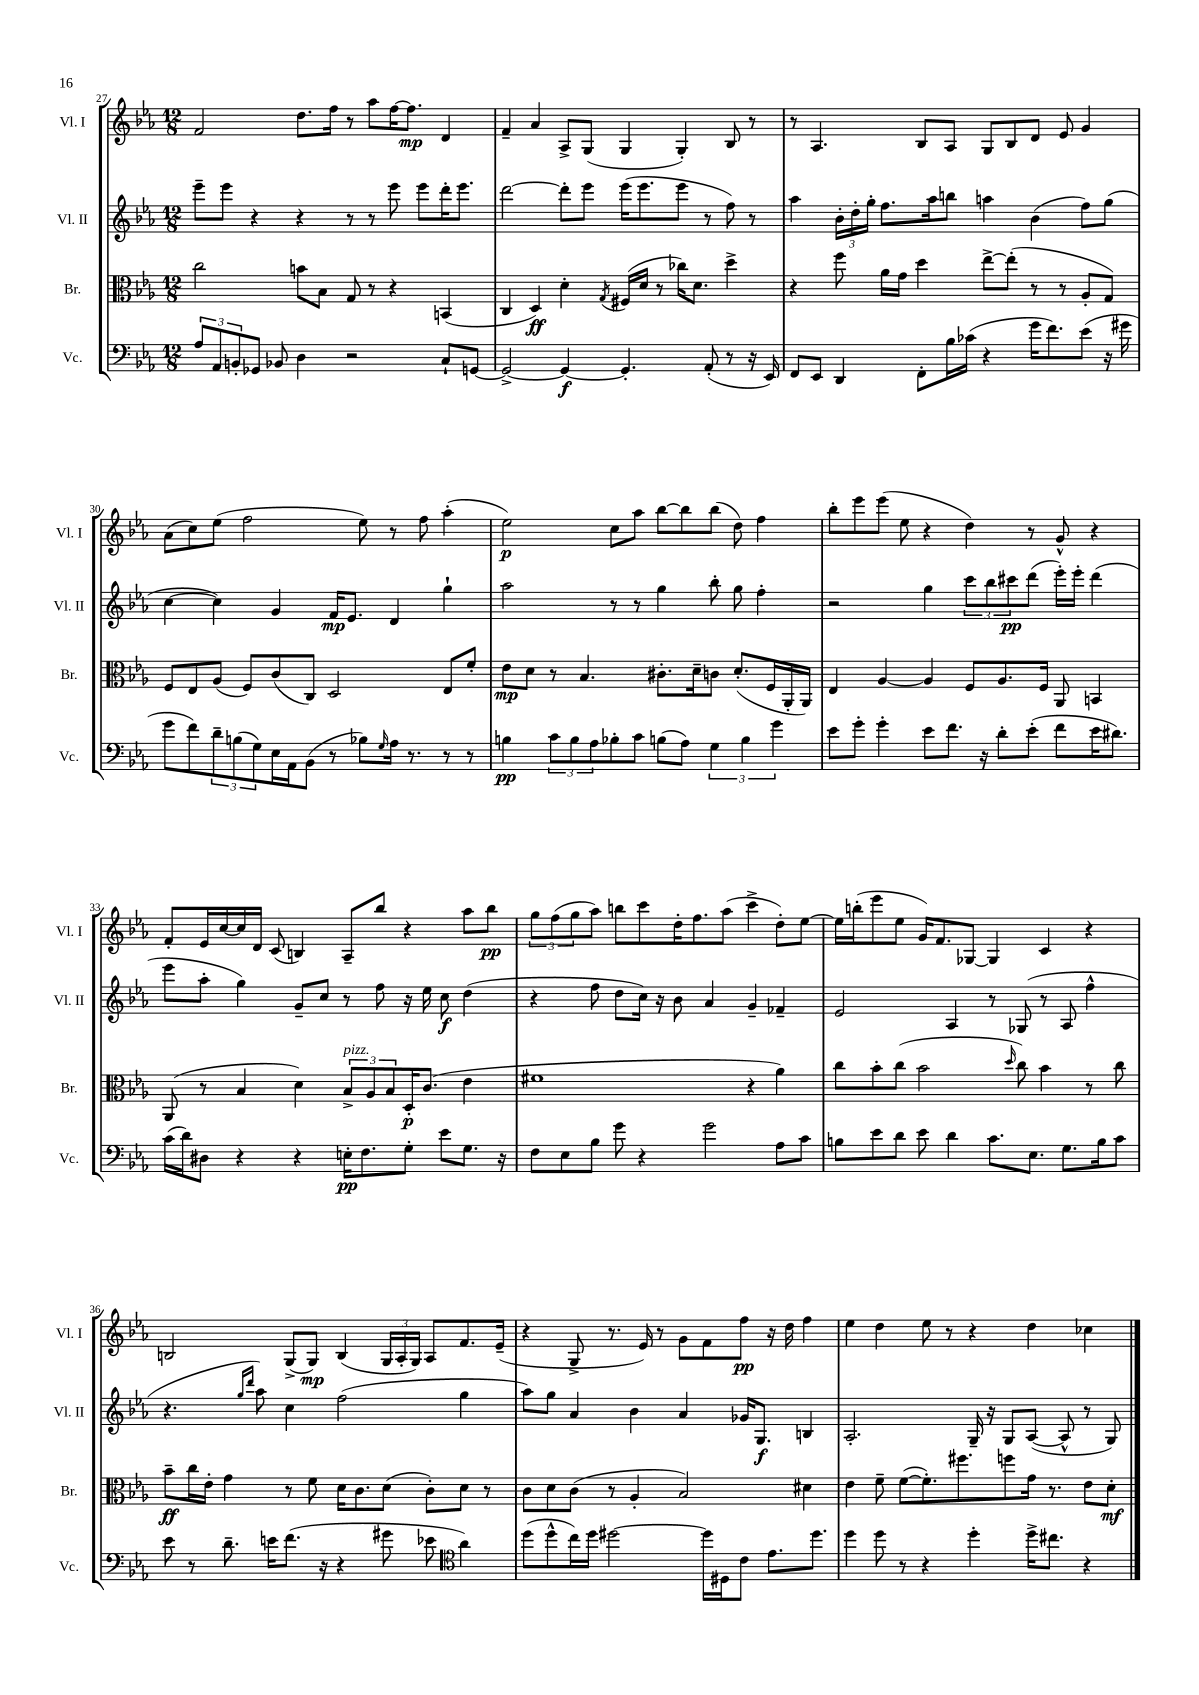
<<
\new StaffGroup <<
\new Staff = "s0" \with { instrumentName = "Vl. I" shortInstrumentName = "Vl. I" } {
    \clef treble \key ees \major \numericTimeSignature \time 12/8
    f'2 d''8. f''16 r8 aes''8 f''16~ f''8.\mp d'4 |
    f'4-- aes'4 aes8-> g8( g4 g4-.) bes8 r8 |
    r8 aes4. bes8 aes8 g8 bes8 d'8 ees'8 g'4 |
    aes'8( c''8) ees''8( f''2 ees''8) r8 f''8 aes''4-.( |
    ees''2\p) c''8 aes''8 bes''8~ bes''8 bes''8( d''8) f''4 |
    bes''8-. ees'''8 ees'''8( ees''8 r4 d''4) r8 g'8-^ r4 |
    f'8-. ees'16 c''16~ c''16 d'16 c'8( b4) aes8-- bes''8 r4 aes''8 bes''8\pp |
    \tuplet 3/2 { g''8 f''8( g''8 } aes''8) b''8 c'''8 d''16-. f''8. aes''8( c'''4-> d''8-.) ees''8~ |
    ees''16 b''16-.( ees'''8 ees''8 g'16) f'8. ges8~ ges4 c'4 r4 |
    b2 g8->( g8\mp) b4( \tuplet 3/2 { g16 aes16-. g16) } aes8 f'8. ees'16--( |
    r4 g8-> r8. ees'16) r8 g'8 f'8 f''8\pp r16 d''16 f''4 |
    ees''4 d''4 ees''8 r8 r4 d''4 ces''4 \bar "|." |
}
\new Staff = "s1" \with { instrumentName = "Vl. II" shortInstrumentName = "Vl. II" } {
    \clef treble \key ees \major \numericTimeSignature \time 12/8
    ees'''8-- ees'''8 r4 r4 r8 r8 ees'''8 ees'''8 d'''16-. ees'''8. |
    d'''2~ d'''8-. ees'''8 ees'''16( ees'''8. ees'''8 r8 f''8) r8 |
    aes''4 \tuplet 3/2 { bes'16-. d''16-. g''16-. } f''8. aes''16 b''8 a''4 bes'4( f''8) g''8( |
    c''4~ c''4) g'4 f'16\mp ees'8. d'4 g''4-! |
    aes''2 r8 r8 g''4 bes''8-. g''8 f''4-. |
    r2 g''4 \tuplet 3/2 { c'''8 bes''8 cis'''8\pp } d'''8( ees'''16-.) ees'''16-. d'''4( |
    ees'''8 aes''8-. g''4) g'8-- c''8 r8 f''8 r16 ees''16 c''8\f d''4( |
    r4 f''8 d''8 c''16) r16 bes'8 aes'4 g'4-- fes'4-- |
    ees'2 aes4 r8 ges8( r8 aes8 f''4-^ |
    r4. \grace { g''16 d'''16 } aes''8) c''4 f''2( g''4 |
    aes''8) g''8 aes'4 bes'4 aes'4 ges'16 g8.\f b4 |
    aes2.-. g16-- r16 g8 aes8~( aes8-^ r8 g8) \bar "|." |
}
\new Staff = "s2" \with { instrumentName = "Br." shortInstrumentName = "Br." } {
    \clef alto \key ees \major \numericTimeSignature \time 12/8
    c''2 b'8 bes8 g8 r8 r4 b,4( |
    c4 d4\ff) d'4-. \acciaccatura { g8 } fis16( d'16 r8 ces''16) d'8. d''4-> |
    r4 f''8 aes'16 g'16 d''4 ees''8~-> ees''8-.( r8 r8 aes8-. g8) |
    f8 ees8 aes8( f8) c'8( c8) d2 ees8 f'8-. |
    ees'8\mp d'8 r8 bes4. cis'8.-. d'16-- c'8 d'8.-.( f16 aes,16-. aes,16) |
    ees4 aes4~ aes4 f8 aes8. f16 aes,8 b,4 |
    aes,8( r8 bes4 d'4) \tuplet 3/2 { bes8->^\markup { \italic "pizz." } aes8 bes8 } d16-.\p c'8.( ees'4 |
    fis'1 r4 aes'4) |
    c''8 bes'8-. c''8( bes'2 \grace { d''16 } c''8) bes'4 r8 c''8 |
    bes'8--\ff c''16 ees'16-. g'4 r8 f'8 d'16 c'8. d'8( c'8-.) d'8 r8 |
    c'8 d'8 c'8( r8 aes4-. bes2) dis'4 |
    ees'4 f'8-- f'8~( f'8.-.) fis''8. f''8 g'16 r8. ees'8 d'8-.\mf \bar "|." |
}
\new Staff = "s3" \with { instrumentName = "Vc." shortInstrumentName = "Vc." } {
    \clef bass \key ees \major \numericTimeSignature \time 12/8
    \tuplet 3/2 { aes8 aes,8 b,8-. } ges,8 bes,8 d4 r2 c8-! g,8~ |
    g,2~-> g,4~\f g,4.-. aes,8-.( r8 r16 ees,16) |
    f,8 ees,8 d,4 f,8-. bes16 ces'16( r4 g'16 f'8.) ees'8( r16 gis'16 |
    g'8 f'8) \tuplet 3/2 { d'8-- b8( g8) } ees16 aes,16 bes,8( r8 bes8) \grace { g16 } aes16 r8. r8 r8 |
    b4\pp \tuplet 3/2 { c'8 b8 aes8 } bes8-. c'8 b8( aes8) \tuplet 3/2 { g4 b4 g'4 } |
    ees'8 g'8-. g'4-. ees'8 f'8. r16 d'8-. ees'8-.( f'8 ees'16 dis'8.) |
    c'16( d'16) dis8 r4 r4 e16-.\pp f8. g8-. ees'8 g8. r16 |
    f8 ees8 bes8 g'8 r4 g'2 aes8 c'8 |
    b8 ees'8 d'8 ees'8 d'4 c'8. ees8. g8. b16 c'8 |
    ees'8 r8 d'8.-- e'16 f'8.( r16 r4 gis'8 ees'8 \clef tenor aes'4) |
    d''8( d''8-^ c''16) d''16 dis''2~ dis''16 dis16 c'8 ees'8. dis''8. |
    d''4 d''8 r8 r4 d''4-. d''16-> cis''8. r4 \bar "|." |
}
>>
>>
\layout { \context { \Score currentBarNumber = #27 } }
